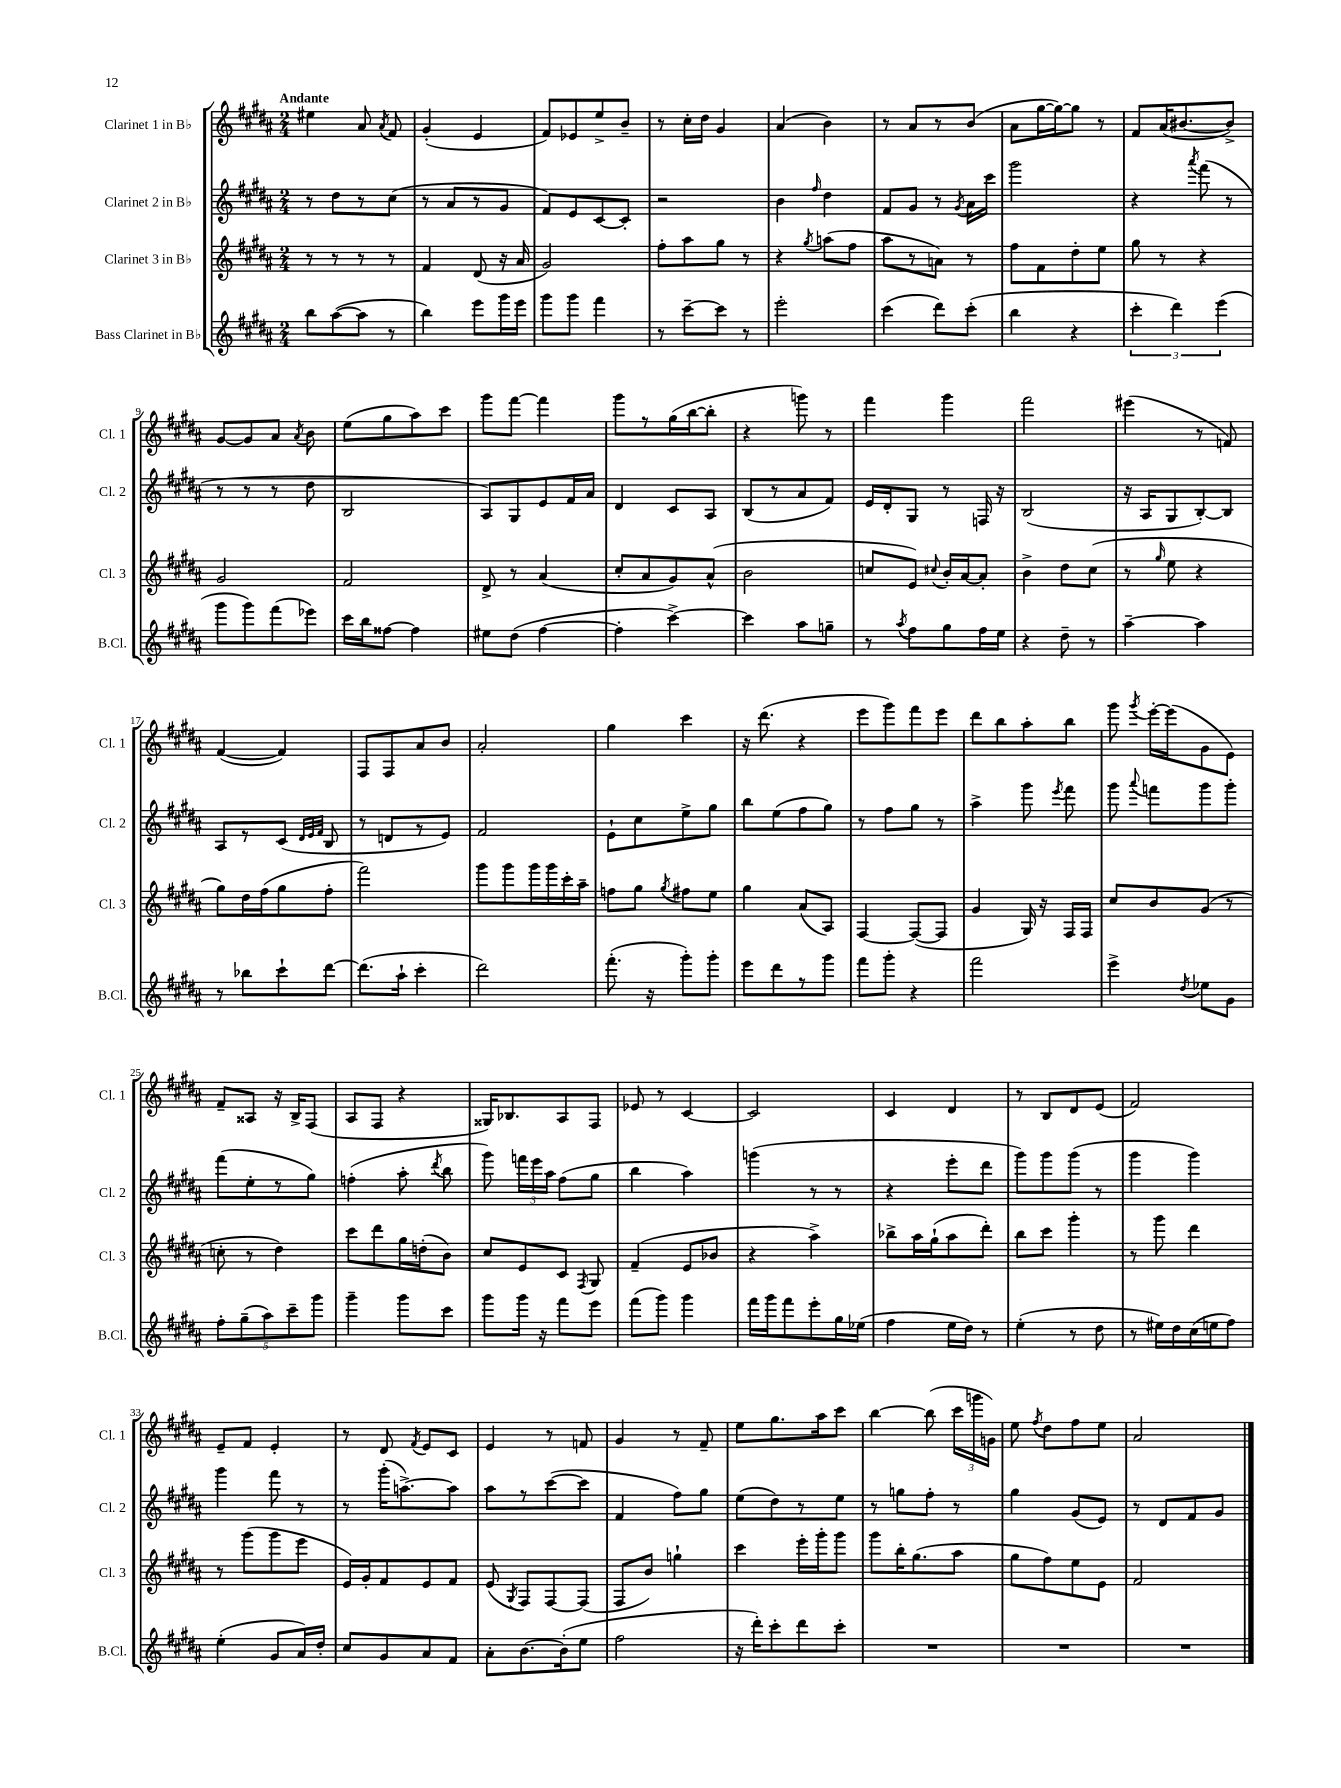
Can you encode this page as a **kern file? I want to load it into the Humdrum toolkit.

**kern	**kern	**kern	**kern
*part4	*part3	*part2	*part1
*staff4	*staff3	*staff2	*staff1
*I"Bass Clarinet in B♭	*I"Clarinet 3 in B♭	*I"Clarinet 2 in B♭	*I"Clarinet 1 in B♭
*I'B.Cl.	*I'Cl. 3	*I'Cl. 2	*I'Cl. 1
*clefG2	*clefG2	*clefG2	*clefG2
*k[f#c#g#d#a#]	*k[f#c#g#d#a#]	*k[f#c#g#d#a#]	*k[f#c#g#d#a#]
*M2/4	*M2/4	*M2/4	*M2/4
=1	=1	=1	=1
!	!	!	!LO:TX:a:B:t=Andante
8bb\L	8r	8r	4ee#X\
([8aa#\	8r	8dd#\L	.
8aa#\J]	8r	8r	8a#/
.	.	.	8qa#/
8r	8r	(8cc#\J	8f#/
=2	=2	=2	=2
4bb\)	4f#/	8r	(4g#'/
.	.	8a#/L	.
8eee\L	(8d#/	8r	4e/
16ggg#\L	16r	8g#/J	.
16eee\JJ	16a#/	.	.
=3	=3	=3	=3
8ggg#\L	2g#/)	8f#/L)	8f#/L)
8ggg#\J	.	8e/	8e-X/
4fff#\	.	[8c#/	8ee^/
.	.	8c#'/J]	8b~/J
=4	=4	=4	=4
8r	8ff#'\L	2r	8r
[8ccc#~\L	8aa#\	.	16cc#'\LL
.	.	.	16dd#\JJ
8ccc#\J]	8gg#\J	.	4g#/
8r	8r	.	.
=5	=5	=5	=5
2eee'\	4r	4b\	(4a#/
.	8qgg#/	16qqff#/	.
.	(8aan\L	4dd#\	4b\)
.	8ff#\J	.	.
=6	=6	=6	=6
(4ccc#\	8aa#\L	8f#/L	8r
.	8r	8g#/J	8a#/L
8ddd#\L)	8an\J)	8r	8r
.	.	8qg#/	.
(8ccc#'\J	8r	16a#\LL	(8b/J
.	.	16ccc#\JJ	.
=7	=7	=7	=7
4bb\	8ff#\L	2ggg#\	8a#\L
.	8f#\	.	[16gg#\L
.	.	.	16gg#\J_)
4r	8dd#'\	.	8gg#\J]
.	8ee\J	.	8r
=8	=8	=8	=8
6ccc#'\	8gg#\	4r	8f#/L
.	8r	.	(16a#/K
6ddd#\)	.	.	.
.	.	.	[8.b#X/
.	.	8qaaa#/	.
.	4r	(8fff#\	.
(6eee\	.	.	.
.	.	8r	8b#^/J])
!!LO:LB:g=z
=9	=9	=9	=9
8ggg#\L	2g#/	8r	[8g#/L
8ggg#\)	.	8r	8g#/]
(8fff#\	.	8r	8a#/J
.	.	.	8qa#/
8eee-X\J)	.	8dd#\	8b\
=10	=10	=10	=10
16ccc#\LL	2f#/	2B/	(8ee\L
16bb\J	.	.	.
[8ff##X\J	.	.	8gg#\
4ff##\]	.	.	8aa#\)
.	.	.	8ccc#\J
=11	=11	=11	=11
8ee#X\L	8d#^/	8A#/L)	8ggg#\L
(8dd#\J	8r	8G#/	[8fff#\J
[4ff#\	(4a#/	8e/	4fff#\]
.	.	16f#/L	.
.	.	16a#/JJ	.
=12	=12	=12	=12
4ff#'\]	8cc#'/L	4d#/	8ggg#\L
.	8a#/	.	8r
[4ccc#^\)	8g#/)	8c#/L	(16gg#\L
.	.	.	[16bb\J
.	(8a#^^/J	8A#/J	8bb'\J]
=13	=13	=13	=13
4ccc#\]	2b\	(8B/L	4r
.	.	8r	.
8aa#\L	.	8a#/	8gggn\)
8ggn~\J	.	8f#/J)	8r
=14	=14	=14	=14
8r	8ccn/L	16e/LL	4fff#\
.	.	16d#'/J	.
8qaa#/	.	.	.
8ff#\L	8e/J)	8G#/J	.
.	8qqcc#X/	.	.
8gg#\	16b'/LL	8r	4ggg#\
.	[16a#/J	.	.
16ff#\L	8a#'/J]	16Fn/	.
16ee\JJ	.	16r	.
=15	=15	=15	=15
4r	4b^\	(2B/	2fff#\
8dd#~\	8dd#\L	.	.
8r	(8cc#\J	.	.
=16	=16	=16	=16
[4aa#~\	8r	16r	(4eee#X\
.	.	16A#/KL	.
.	16qqgg#/	.	.
.	8ee\	8G#/	.
4aa#\]	4r	[8B'/)	8r
.	.	8B/J]	8fn/)
!!LO:LB:g=z
=17	=17	=17	=17
8r	8gg#\L)	8A#/L	([4f#/
8bb-X\L	16dd#\L	8r	.
.	(16ff#\J	.	.
8ccc#`\	8gg#\	(8c#/J	4f#/])
.	.	32qqd#/LLL	.
.	.	32qqe/	.
.	.	32qqf#/JJJ	.
[8ddd#\J	8ff#'\J	8B/	.
=18	=18	=18	=18
(8.ddd#\L]	2fff#\)	8r	8F#/L
.	.	8dn/L	8F#/
16aa#`\Jk	.	.	.
4ccc#'\	.	8r	8a#/
.	.	8e/J)	8b/J
=19	=19	=19	=19
2ddd#\)	8ggg#\L	2f#/	2a#'/
.	8ggg#\	.	.
.	16ggg#\L	.	.
.	16ggg#\	.	.
.	16ccc#'\	.	.
.	16aa#~\JJ	.	.
=20	=20	=20	=20
(8.fff#'\	8ffn\L	8e`\L	4gg#\
.	8gg#\J	8cc#\	.
16r	.	.	.
.	8qgg#/	.	.
8ggg#'\L)	8ff#X\L	8ee^\	4ccc#\
8ggg#'\J	8ee\J	8gg#\J	.
=21	=21	=21	=21
8eee\L	4gg#\	8bb\L	16r
.	.	.	(8.ddd#\
8ddd#\	.	(8ee\	.
8r	(8a#/L	8ff#\	4r
8ggg#\J	8A#/J)	8gg#\J)	.
=22	=22	=22	=22
8fff#\L	[4F#/	8r	8eee\L
8ggg#'\J	.	8ff#\L	8ggg#\)
4r	(8F#/L_	8gg#\J	8fff#\
.	8F#/J]	8r	8eee\J
=23	=23	=23	=23
2fff#\	4g#/	4aa#^\	8ddd#\L
.	.	.	8bb\
.	16G#/)	8ggg#\	8aa#'\
.	16r	.	.
.	.	8qeee/	.
.	16F#/LL	8fff#\	8bb\J
.	16F#/JJ	.	.
=24	=24	=24	=24
4eee^\	8cc#/L	8ggg#\	8ggg#\
.	.	8qqaaa#/	8qggg#/
.	8b/	8fffn\L	[16eee'\LL
.	.	.	(16eee\J]
8qdd#/	.	.	.
8ee-X\L	(8g#/J	8ggg#\	8g#\
8g#\J	8r	8ggg#'\J	8e\J)
!!LO:LB:g=z
=25	=25	=25	=25
10ff#'\L	8ccn'\	(8fff#\L	8f#~/L
(10gg#~\	.	.	.
.	8r	8ee'\	8A##X/J
10aa#\)	.	.	.
.	4dd#\)	8r	16r
10ccc#~\	.	.	.
.	.	.	16B^/KL
.	.	8gg#\J)	(8F#/J
10ggg#\J	.	.	.
=26	=26	=26	=26
4ggg#~\	8ccc#\L	(4ffn'\	8A#/L
.	8ddd#\	.	8F#/J
8ggg#\L	16gg#\L	8aa#'\	4r
.	(16ddn'\J	.	.
.	.	8qddd#/	.
8ccc#\J	8b\J)	8bb\	.
=27	=27	=27	=27
8ggg#\L	8cc#/L	8ggg#\)	16G##X/KL)
.	.	.	8.B-X/
16ggg#\Jk	8e/	24fffn\LL	.
.	.	24eee\	.
16r	.	.	.
.	.	24aa#\JJ	.
8fff#\L	8c#/J	(8ff#\L	8A#/
.	8qF#/	.	.
8eee\J	8G#/	8gg#\J	8F#/J
=28	=28	=28	=28
(8fff#\L	(4f#~/	4bb\	8e-X/
8ggg#\J)	.	.	8r
4ggg#\	8e/L	4aa#\)	[4c#/
.	8b-X/J	.	.
=29	=29	=29	=29
16fff#\LL	4r	(4gggn\	2c#/]
16ggg#\J	.	.	.
8fff#\	.	.	.
8eee'\	4aa#^\)	8r	.
16gg#\L	.	8r	.
(16ee-X\JJ	.	.	.
=30	=30	=30	=30
4ff#\	8bb-X^\L	4r	4c#/
.	16aa#\L	.	.
.	(16gg#`\J	.	.
16ee\LL	8aa#\	8eee'\L	4d#/
16dd#\JJ)	.	.	.
8r	8ddd#'\J)	8ddd#\J	.
=31	=31	=31	=31
(4ee'\	8bb\L	8ggg#\L)	8r
.	8ccc#\J	8ggg#\	8B/L
8r	4ggg#'\	(8ggg#\J	8d#/
8dd#\	.	8r	(8e/J
=32	=32	=32	=32
8r	8r	4ggg#\	2f#/)
16ee#X\LL)	8ggg#\	.	.
16dd#\	.	.	.
(16cc#\	4ddd#\	4ggg#\)	.
16een\J	.	.	.
8ff#\J)	.	.	.
!!LO:LB:g=z
=33	=33	=33	=33
(4ee'\	8r	4ggg#\	8e~/L
.	(8ggg#\L	.	8f#/J
8g#/L	8ggg#\	8fff#\	4e'/
16a#/L)	8eee\J	8r	.
16dd#'/JJ	.	.	.
=34	=34	=34	=34
8cc#/L	16e/LL)	8r	8r
.	16g#'/J	.	.
8g#/	8f#/	(16ggg#'\KL	8d#/
.	.	[8.aan^\)	.
.	.	.	8qf#/
8a#/	8e/	.	8e/L
8f#/J	8f#/J	8aa\J]	8c#/J
=35	=35	=35	=35
8a#'\L	(8e/	8aa#\L	4e/
.	8qG#/	.	.
[8.b\	8F#/L)	8r	.
.	[8F#/	([8ccc#\	8r
(16b'\k]	.	.	.
8ee\J	(8F#/J]	8ccc#\J]	8fn/
=36	=36	=36	=36
2ff#\	8F#/L	4f#/	4g#/
.	8b/J)	.	.
.	4ggn`\	8ff#\L)	8r
.	.	8gg#\J	8f#~/
=37	=37	=37	=37
16r	4ccc#\	(8ee\L	8ee\L
16ddd#'\KL)	.	.	.
8ccc#'\	.	8dd#\)	8.gg#\
8ddd#\	16eee'\LL	8r	.
.	16ggg#'\J	.	16aa#\k
8ccc#'\J	8ggg#\J	8ee\J	8ccc#\J
=38	=38	=38	=38
2r	8ggg#\L	8r	[4bb\
.	16bb'\K	8ggn\L	.
.	(8.gg#\	.	.
.	.	8ff#'\J	(8bb\]
.	8aa#\J	8r	24ccc#\LL
.	.	.	24gggn\
.	.	.	24gn\JJ)
=39	=39	=39	=39
2r	8gg#\L	4gg#\	8ee\
.	.	.	8qff#/
.	8ff#\)	.	8dd#\L
.	8ee\	(8g#/L	8ff#\
.	8e\J	8e/J)	8ee\J
=40	=40	=40	=40
2r	2f#/	8r	2a#/
.	.	8d#/L	.
.	.	8f#/	.
.	.	8g#/J	.
==	==	==	==
*-	*-	*-	*-
